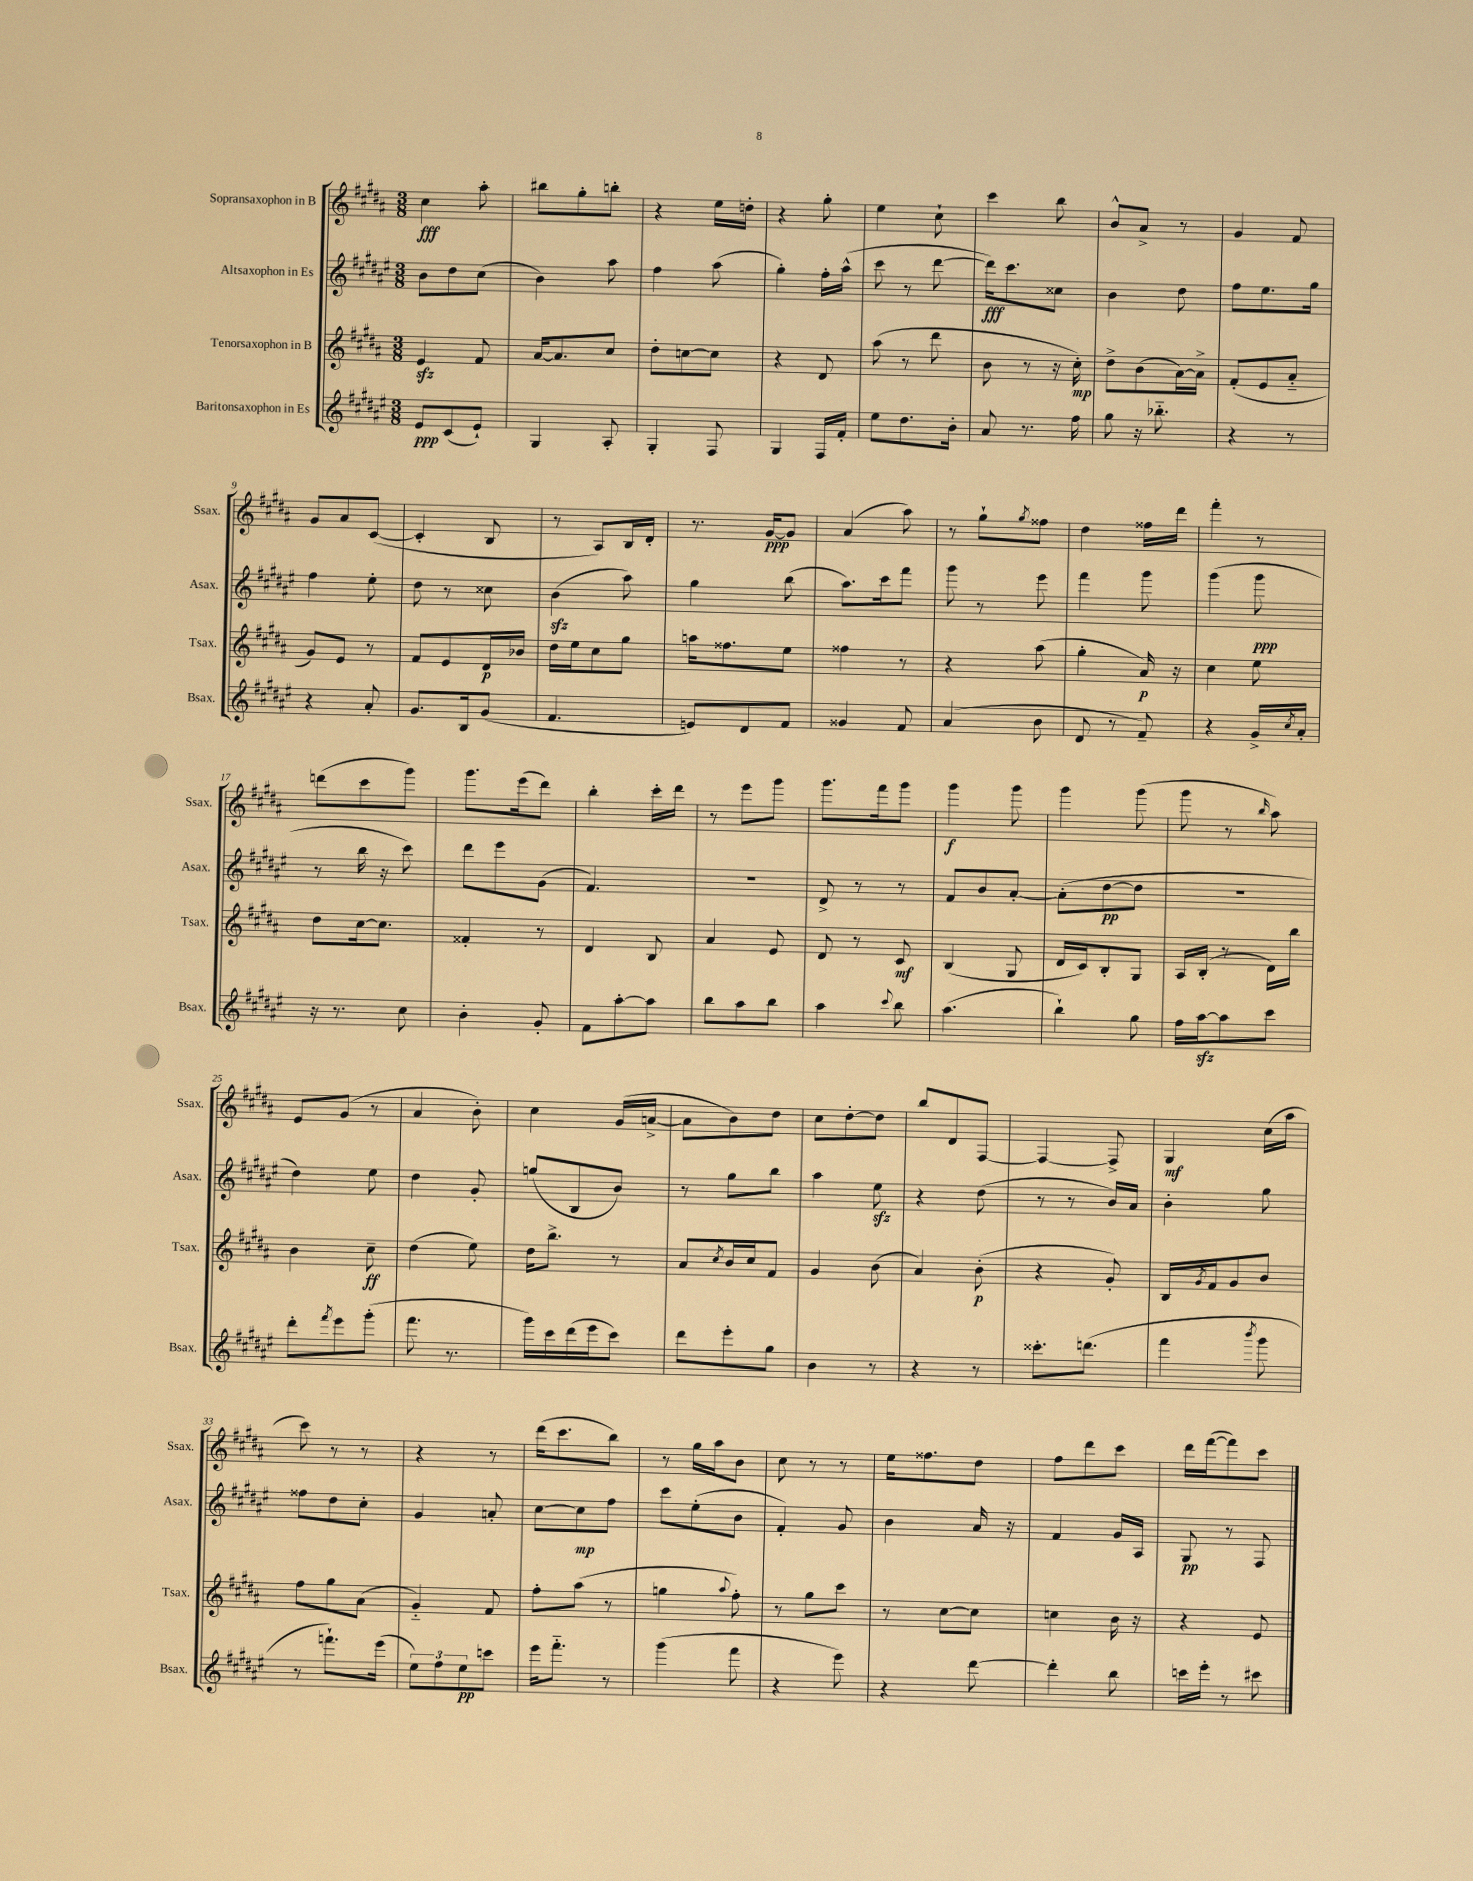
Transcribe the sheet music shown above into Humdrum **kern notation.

**kern	**kern	**kern	**kern
*staff4	*staff3	*staff2	*staff1
*clefG2	*clefG2	*clefG2	*clefG2
*k[f#c#g#d#a#e#]	*k[f#c#g#d#a#]	*k[f#c#g#d#a#e#]	*k[f#c#g#d#a#]
*M3/8	*M3/8	*M3/8	*M3/8
8e#	4e	8b	4cc#
(8c#	.	8dd#	.
8e#`)	8f#	(8cc#	8aa#'
=	=	=	=
4G#	[16a#	4b)	8bb#
.	8.a#]	.	.
.	.	.	8gg#'
8A#'	8cc#	8aa#	8bb'
=	=	=	=
4G#'	8dd#'	4ff#	4r
.	[8cc	.	.
8F#	8cc]	(8aa#	16ee
.	.	.	16dd'
=	=	=	=
4G#	4r	4gg#')	4r
16F#	8d#	16ff#'	8gg#'
16f#'	.	(16aa#^^	.
=	=	=	=
8ee#	(8aa#	8ccc#	4ee
8.dd#	8r	8r	.
.	8ddd#	[8ddd#	8cc#`
16b'	.	.	.
=	=	=	=
8a#	8b	16ddd#])	4ccc#
.	.	8.ccc#	.
8.r	8r	.	.
.	16r	8cc##	8bb
16ff#	16cc#')	.	.
=	=	=	=
8gg#	8dd#^	4b	8b^^
16r	(8b	.	8a#^
8.bb-'~	.	.	.
.	[16a#)	8dd#	8r
.	16a#^]	.	.
=	=	=	=
4r	(8f#'	8ff#	4g#
.	8e	8.ee#	.
8r	8a#'~	.	8f#
.	.	16gg#	.
=	=	=	=
4r	8g#)	4ff#	8g#
.	8e	.	8a#
8a#'	8r	8ee#'	([8c#
=	=	=	=
8.g#	8f#	8dd#	4c#']
.	8e	8r	.
16B	.	.	.
(8g#	16d#	8cc##	8B
.	16b-	.	.
=	=	=	=
4.f#	16dd#	(4b	8r
.	16ee	.	.
.	8cc#	.	8A#)
.	8gg#	8aa#)	16B
.	.	.	16d#'
=	=	=	=
8e)	16aa	4gg#	8.r
.	8.ff##	.	.
8d#	.	.	.
.	.	.	[16g#
8f#	8ee	(8bb	8g#]
=	=	=	=
4g##	4ff##	8.aa#)	(4a#
.	.	16ccc#	.
8f#	8r	8fff#	8aa#)
=	=	=	=
(4a#	4r	8ggg#	8r
.	.	8r	8gg#`
.	.	.	8qgg#
8b	(8aa#	8eee#	8ff##
=	=	=	=
8d#	4gg#'	4fff#	4dd#
8r	.	.	.
8f#~)	16a#)	8ggg#	16ff##
.	16r	.	16ddd#
=	=	=	=
4r	4cc#	(4ggg#	4fff#'
16g#^	8ee	8ggg#	8r
8qcc#	.	.	.
16a#'	.	.	.
=	=	=	=
16r	8dd#	8r	(8ddd
8.r	.	.	.
.	[16cc#	16bb	8ccc#
.	8.cc#]	16r	.
8cc#	.	8ccc#)	8ggg#)
=	=	=	=
4b'	4f##'	8ddd#	8.ggg#
.	.	8eee#	.
.	.	.	(16eee
8g#'	8r	(8g#	8ddd#)
=	=	=	=
8f#	4d#	4.f#)	4bb'
[8aa#'	.	.	.
8aa#]	8B	.	16ccc#'
.	.	.	16ddd#
=	=	=	=
8bb	4a#	4.r	8r
8aa#	.	.	8eee
8bb	8e	.	8ggg#
=	=	=	=
4aa#	8d#	8d#^	8.ggg#
.	8r	8r	.
.	.	.	16fff#
8qqccc#	.	.	.
8bb	8c#	8r	8ggg#
=	=	=	=
(4.aa#	(4B	8f#	4ggg#
.	.	8b	.
.	8G#	[8a#'	8ggg#
=	=	=	=
4bb`)	16d#	(8a#']	4ggg#
.	16c#)	.	.
.	8B'	[8dd#	.
8gg#	8G#	8dd#]	(8ggg#
=	=	=	=
16ff#	16A#	4.r	8ggg#
[16aa#	(16B'	.	.
8aa#]	8r	.	8r
.	.	.	16qqbb
8ccc#	16d#)	.	8aa#)
.	16bb	.	.
=	=	=	=
8ddd#'	4b	4dd#)	8e
8qfff#	.	.	.
8eee#	.	.	(8g#
(8ggg#'	8cc#~	8ee#	8r
=	=	=	=
8.fff#	(4dd#	4dd#	4a#
8.r	.	.	.
.	8ee)	8g#'	8b')
=	=	=	=
16ggg#)	16dd#	(8gg	4cc#
16ccc#	8.bb^	.	.
(16ddd#	.	8B	.
16eee#	.	.	.
8ccc#)	8r	8b)	(16g#
.	.	.	[16a^
=	=	=	=
8ddd#	8a#	8r	8a]
.	8qcc#	.	.
8eee#'	16b	8gg#	8b)
.	16cc#	.	.
8gg#	8f#	8bb	8dd#
=	=	=	=
4b	4g#	4aa#	8cc#
.	.	.	[8dd#'
8r	(8b	8ee#	8dd#]
=	=	=	=
4r	4a#)	4r	8bb
.	.	.	8d#
8r	(8b'	(8dd#	[8F#
=	=	=	=
8.ccc##'	4r	8r	4F#_
.	.	8r	.
(8.ddd	.	.	.
.	8g#')	16b)	8F#^]
.	.	16a#	.
=	=	=	=
4fff#	16B	4b'	4G#
.	8qg#	.	.
.	16f#	.	.
.	8g#	.	.
8qbbb	.	.	.
8ggg#	8b	8gg#	(16cc#
.	.	.	16aa#
=	=	=	=
8r	8ff#	8ff##	8ccc#)
8.fff`)	8gg#	8dd#	8r
.	(8a#	8cc#'	8r
(16eee#	.	.	.
=	=	=	=
12ee#)	4g#'~)	4g#	4r
12ff#	.	.	.
12ee#	.	.	.
8ccc	8f#	8a'	8r
=	=	=	=
16eee#	8ff#'	[8cc#	(16ddd#
8.fff#'~	.	.	8.ccc#
.	(8aa#	8cc#]	.
8r	8r	8ff#	8bb)
=	=	=	=
(4ggg#	4gg	8ccc#	8r
.	.	(8ee#'	16gg#
.	.	.	16aa#
.	8qqaa#	.	.
8fff#	8ff#')	8b	8b
=	=	=	=
4r	8r	4f#')	8cc#
.	8gg#	.	8r
8eee#)	8ccc#	8g#	8r
=	=	=	=
4r	8r	4b	16ee
.	.	.	8.ff##
.	[8cc#	.	.
[8ddd#	8cc#]	16a#	8dd#
.	.	16r	.
=	=	=	=
4ddd#']	4cc	4f#	8ff#
.	.	.	8ddd#
8bb	16b	16g#	8ccc#
.	16r	16A#	.
=	=	=	=
16ccc	4r	8G#	16ddd#
16eee#'	.	.	([16fff#
8r	.	8r	8fff#])
8ccc#	8e	8F#	8ccc#
==	==	==	==
*-	*-	*-	*-
